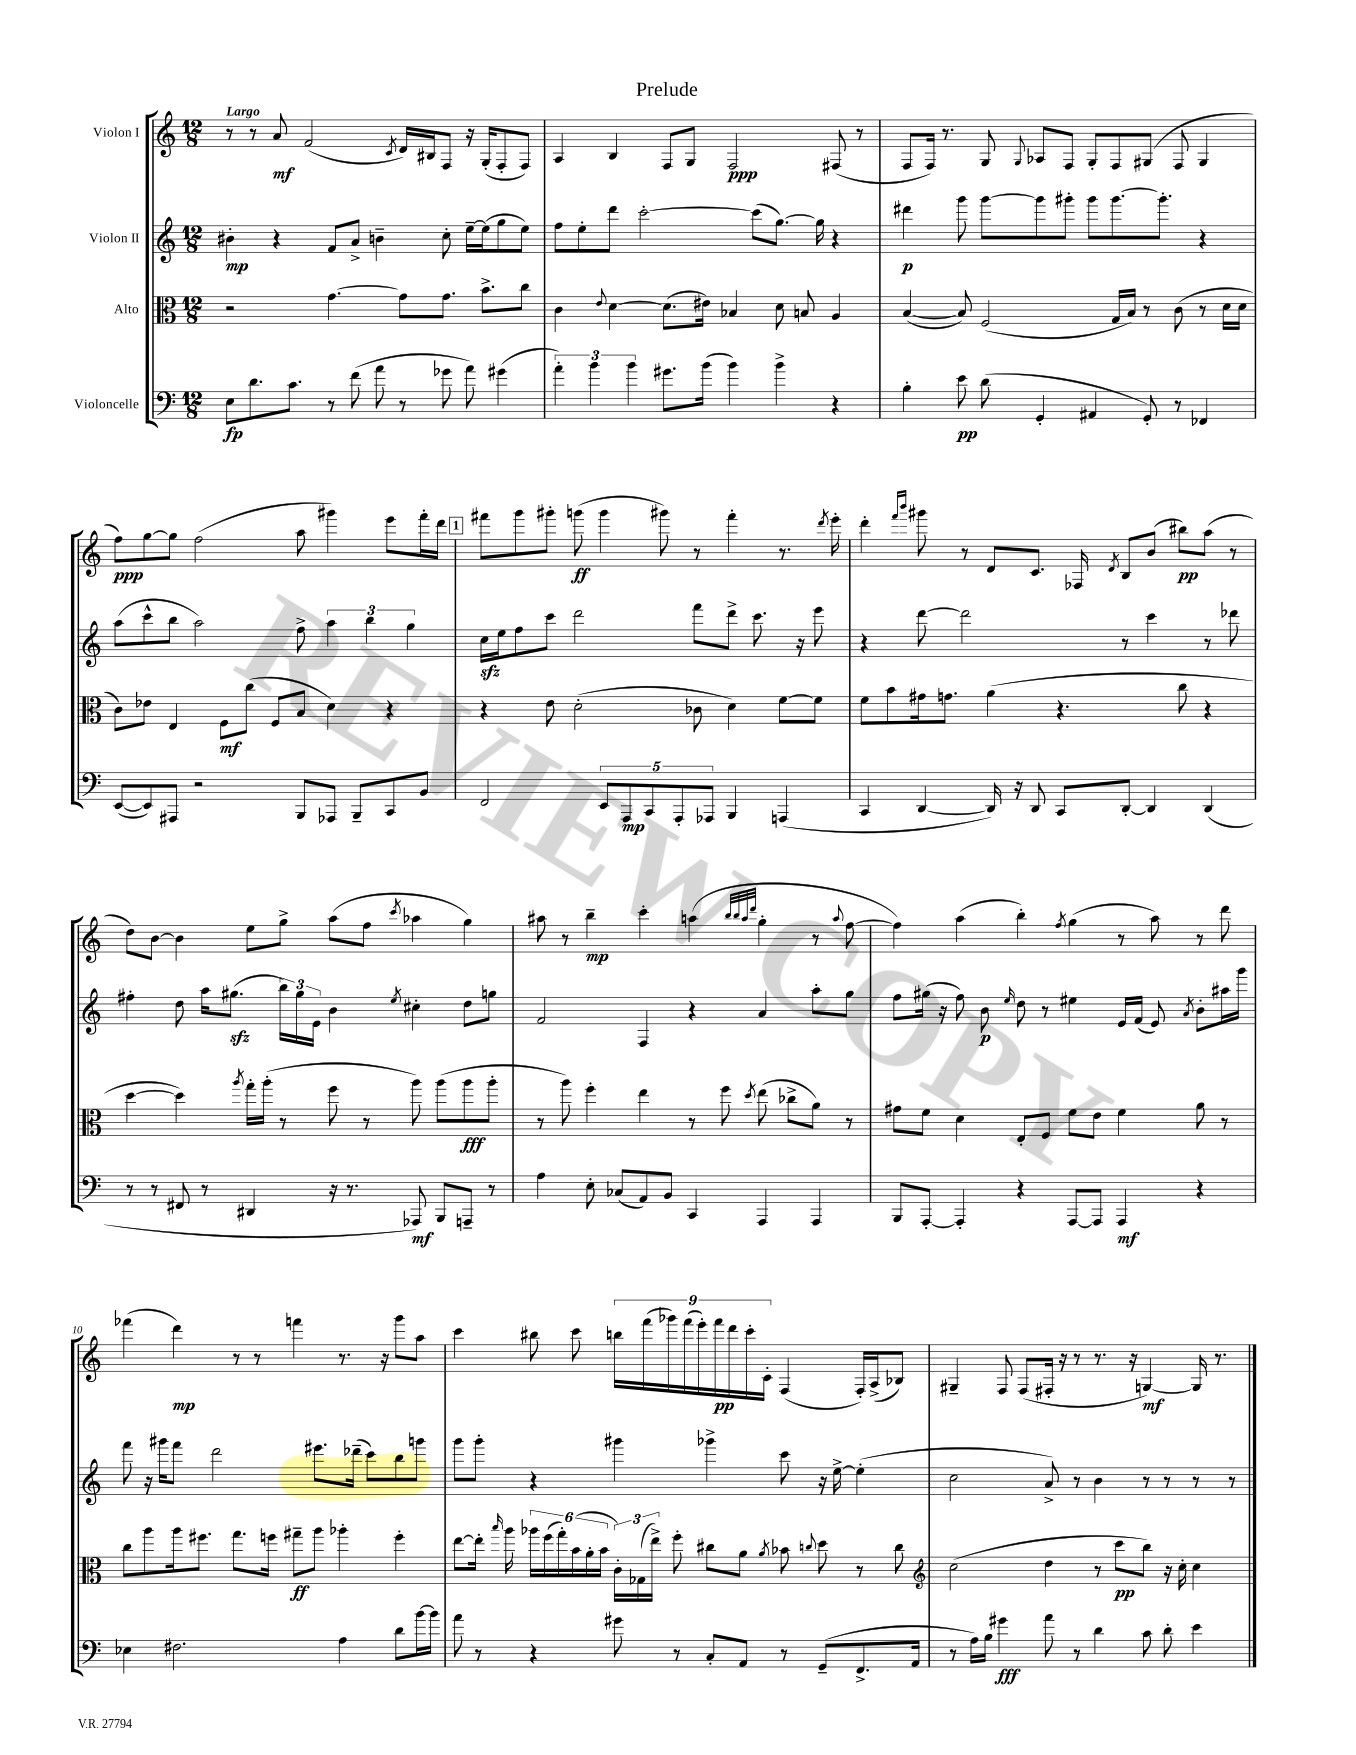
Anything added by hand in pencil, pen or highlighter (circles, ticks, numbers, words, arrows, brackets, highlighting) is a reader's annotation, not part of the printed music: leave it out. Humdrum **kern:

**kern	**dynam	**kern	**dynam	**kern	**dynam	**kern	**dynam
*part4	*part4	*part3	*part3	*part2	*part2	*part1	*part1
*staff4	*staff4	*staff3	*staff3	*staff2	*staff2	*staff1	*staff1
*I"Violoncelle	*	*I"Alto	*	*I"Violon II	*	*I"Violon I	*
*clefF4	*	*clefC3	*	*clefG2	*	*clefG2	*
*k[]	*	*k[]	*	*k[]	*	*k[]	*
*M12/8	*	*M12/8	*	*M12/8	*	*M12/8	*
=1	=1	=1	=1	=1	=1	=1	=1
!	!	!	!	!	!	!LO:TX:a:B:t=Largo	!
8E\L	fp	2r	.	4b#X'\	mp	8r	.
8.d\	.	.	.	.	.	8r	.
.	.	.	.	4r	.	8a/	mf
8.c\J	.	.	.	.	.	.	.
.	.	.	.	.	.	(2f/	.
8r	.	[4.g\	.	8f/L	.	.	.
(8f\	.	.	.	8a^/J	.	.	.
8a\	.	.	.	4bn~\	.	.	.
.	.	.	.	.	.	8qc/	.
8r	.	8g\L]	.	.	.	16d/LL)	.
.	.	.	.	.	.	16B#X/J	.
8g-X\	.	8.g\J	.	8cc'\	.	8F/J	.
8a\)	.	.	.	[16ee~\LL	.	16r	.
.	.	8.b^\L	.	(16ee\J]	.	(16G'/KL	.
(4g#X\	.	.	.	8gg\	.	8F'/	.
.	.	8cc\J	.	8ee\J)	.	8F/J)	.
=2	=2	=2	=2	=2	=2	=2	=2
6a'\)	.	4c\	.	8ff\L	.	4A/	.
.	.	.	.	8ee'\	.	.	.
6b\	.	.	.	.	.	.	.
.	.	8qqe/	.	.	.	.	.
.	.	[4d\	.	8ddd\J	.	4B/	.
6b\	.	.	.	.	.	.	.
.	.	.	.	[2ccc'\	.	.	.
8.g#X\L	.	(8.d\L]	.	.	.	8F/L	.
.	.	.	.	.	.	8G/J	.
(16b\Jk	.	16e#X\Jk)	.	.	.	.	.
4b\)	.	4B-X/	.	.	.	2F/	ppp
.	.	.	.	(8ccc\L]	.	.	.
4b^\	.	8d\	.	[8.gg\J)	.	.	.
.	.	8Bn/	.	.	.	.	.
.	.	.	.	16gg\]	.	.	.
4r	.	4A/	.	4r	.	(8F#X/	.
.	.	.	.	.	.	8r	.
=3	=3	=3	=3	=3	=3	=3	=3
4B'\	.	([4B/	.	4ddd#X\	p	8F/L	.
.	.	.	.	.	.	16F/Jk)	.
.	.	.	.	.	.	8.r	.
8e\	pp	8B/])	.	8ggg\	.	.	.
(8d\	.	(2F/	.	[8ggg\L	.	8G/	.
.	.	.	.	.	.	8qqG/	.
4GG'/	.	.	.	8ggg\]	.	8A-X/L	.
.	.	.	.	8ggg#X'\J	.	8F/J	.
4AA#X/	.	.	.	8ggg#\L	.	8G'/L	.
.	.	16G/LL	.	[8.ggg#\	.	8F/	.
.	.	16B/JJ)	.	.	.	.	.
8GG'/)	.	8r	.	.	.	(8G#X/J	.
.	.	.	.	8.ggg#'\J]	.	.	.
8r	.	(8c\	.	.	.	8F/	.
4FF-X/	.	8r	.	4r	.	4G#/	.
.	.	16d\LL	.	.	.	.	.
.	.	16d\JJ	.	.	.	.	.
!!LO:LB:g=z
=4	=4	=4	=4	=4	=4	=4	=4
([8EE/L	.	8c\L)	.	(8aa\L	.	8ff\L)	ppp
8EE/])	.	8e-X\J	.	8ccc^^\	.	[8gg\	.
8AAA#X/J	.	4E/	.	8bb\J	.	8gg\J]	.
2r	.	.	.	2aa\)	.	(2ff\	.
.	.	8F\L	mf	.	.	.	.
.	.	(8cc\J	.	.	.	.	.
.	.	8F/L	.	.	.	.	.
8BBB/L	.	8B/J	.	8ff^\	.	8aa\	.
8AAA-X/J	.	4d\)	.	6aa\	.	4ggg#X\)	.
8BBB~/L	.	.	.	.	.	.	.
.	.	.	.	6bb\	.	.	.
8CC/	.	4r	.	.	.	8eee\L	.
.	.	.	.	6gg\	.	.	.
8BB/J	.	.	.	.	.	16fff'\L	.
.	.	.	.	.	.	16ddd\JJ	.
!!LO:REH:place=s1:t=1
=5	=5	=5	=5	=5	=5	=5	=5
2FF/	.	4r	.	16cczz\LL	.	8fff#X\L	.
.	.	.	.	16ee\J	.	.	.
.	.	.	.	8ff\	.	8ggg\	.
.	.	8e\	.	8ccc\J	.	8ggg#X'\J	.
.	.	(2d'\	.	2ddd\	.	(8gggn\	ff
10EE/L	.	.	.	.	.	4ggg\	.
10AAA/	mp	.	.	.	.	.	.
10CC/	.	.	.	.	.	.	.
.	.	.	.	.	.	8ggg#X\)	.
10AAA'/	.	.	.	.	.	.	.
.	.	8c-X\	.	8fff\L	.	8r	.
10AAA-X/J	.	.	.	.	.	.	.
4BBB/	.	4d\)	.	8ddd^\J	.	4fff#'\	.
.	.	.	.	8.ccc\	.	.	.
(4AAAn/	.	[8f\L	.	.	.	8.r	.
.	.	.	.	16r	.	.	.
.	.	8f\J]	.	8eee\	.	.	.
.	.	.	.	.	.	8qddd/	.
.	.	.	.	.	.	16eee'\	.
=6	=6	=6	=6	=6	=6	=6	=6
4CC/	.	8f\L	.	4r	.	4ddd'\	.
.	.	8b\	.	.	.	.	.
.	.	.	.	.	.	16qqfff/LL	.
.	.	.	.	.	.	16qqbbb/JJ	.
[4DD/	.	16g#X\k	.	[8ddd\	.	8ggg#X\	.
.	.	8.gn\J	.	.	.	.	.
.	.	.	.	2ddd\]	.	8r	.
16DD/])	.	(4a\	.	.	.	8d/L	.
16r	.	.	.	.	.	.	.
8DD/	.	.	.	.	.	8.c/J	.
8CC/L	.	4.r	.	.	.	.	.
.	.	.	.	.	.	16F-X/	.
.	.	.	.	.	.	8qd/	.
[8DD'/J	.	.	.	8r	.	8B/L	.
4DD/]	.	.	.	4ccc\	.	(8b/J	.
.	.	8cc\	.	.	.	8bb#X\L)	pp
(4DD/	.	4r	.	8r	.	(8aa\J	.
.	.	.	.	8ddd-X\	.	8r	.
!!LO:LB:g=z
=7	=7	=7	=7	=7	=7	=7	=7
8r	.	[4dd\	.	4ff#X'\	.	8dd\L)	.
8r	.	.	.	.	.	[8b\J	.
8FF#X/	.	4dd\])	.	8dd\	.	4b\]	.
8r	.	.	.	16aa\KL	.	.	.
.	.	.	.	(8.gg#Xzz\J	.	.	.
.	.	8qaa/	.	.	.	.	.
4DD#X/	.	16gg'\LL	.	.	.	8ee\L	.
.	.	(16aa'\JJ	.	.	.	.	.
.	.	8r	.	24bb\LL)	.	8gg^\J	.
.	.	.	.	24gg#\	.	.	.
.	.	.	.	24e\JJ	.	.	.
16r	.	8ff\	.	4b\	.	(8aa\L	.
8.r	.	.	.	.	.	.	.
.	.	8r	.	.	.	8ff\J	.
.	.	.	.	8qee/	.	8qccc/	.
8AAA-X/)	mf	8aa\)	.	4cc#X'\	.	4aa-X\	.
8BBB/L	.	(8aa\L	.	.	.	.	.
8AAAn~/J	.	8aa\	fff	8dd\L	.	4gg\)	.
8r	.	8aa'\J	.	8ggn\J	.	.	.
=8	=8	=8	=8	=8	=8	=8	=8
4A\	.	8r	.	2f/	.	8aa#X\	.
.	.	8aa\)	.	.	.	8r	.
8E'\	.	4ff'\	.	.	.	4bb~\	mp
(8C-X/L	.	.	.	.	.	.	.
8AA/)	.	4ee\	.	4F/	.	4ccc'\	.
8BB/J	.	.	.	.	.	.	.
4CC/	.	8r	.	4r	.	(4aan\	.
.	.	8ff\	.	.	.	.	.
.	.	.	.	.	.	32qqbb/LLL	.
.	.	.	.	.	.	32qqbb/	.
.	.	.	.	.	.	32qqaa/	.
.	.	8qdd/	.	.	.	32qqddd/JJJ	.
4AAA/	.	(8ee\	.	4a/	.	4gg'\	.
.	.	8cc-X^\L	.	.	.	.	.
4AAA/	.	8a\J)	.	8aa'\L	.	8r	.
.	.	.	.	.	.	8qqaa/	.
.	.	8r	.	8gg\J	.	[8ff\	.
=9	=9	=9	=9	=9	=9	=9	=9
8BBB/L	.	8g#X\L	.	8ff\L	.	4ff\])	.
[8AAA'/J	.	8f\J	.	(16gg#X\Jk	.	.	.
.	.	.	.	16r	.	.	.
4AAA'/]	.	4d\	.	8ff\)	.	(4aa\	.
.	.	.	.	8b\	p	.	.
.	.	.	.	16qqee/	.	.	.
4r	.	8E'/L	.	8dd\	.	4bb'\)	.
.	.	8F/J	.	8r	.	.	.
.	.	.	.	.	.	8qff/	.
[8AAA/L	.	8f\L	.	4ee#X\	.	(4gg\	.
8AAA/J]	.	8e\J	.	.	.	.	.
4AAA/	mf	4f\	.	16e/LL	.	8r	.
.	.	.	.	(16f/JJ	.	.	.
.	.	.	.	8e/)	.	8aa\)	.
.	.	.	.	8qa/	.	.	.
4r	.	8a\	.	8b'\L	.	8r	.
.	.	8r	.	16aa#X\L	.	8ddd\	.
.	.	.	.	16ggg\JJ	.	.	.
!!LO:LB:g=z
=10	=10	=10	=10	=10	=10	=10	=10
4E-X\	.	8cc\L	.	8fff\	.	(4fff-X\	.
.	.	8aa\	.	16r	.	.	.
.	.	.	.	16ggg#X\KL	.	.	.
2.F#X\	.	16aa\k	.	8fff\J	.	4ddd\)	mp
.	.	8.ff#X\J	.	.	.	.	.
.	.	.	.	2ddd\	.	.	.
.	.	8.gg\L	.	.	.	8r	.
.	.	.	.	.	.	8r	.
.	.	16ffn\Jk	.	.	.	.	.
.	.	8gg#X~\L	ff	.	.	4fffn\	.
.	.	8aa\J	.	8.eee#X\L	.	.	.
4A\	.	4aa-X'\	.	.	.	8.r	.
.	.	.	.	(16ddd-X~\Jk	.	.	.
.	.	.	.	8ccc\L)	.	.	.
.	.	.	.	.	.	16r	.
8d\L	.	4ff'\	.	8bb\	.	8ggg\L	.
[16b\L	.	.	.	8gggn\J	.	8aa\J	.
16b\JJ]	.	.	.	.	.	.	.
=11	=11	=11	=11	=11	=11	=11	=11
8a\	.	[8ee\L	.	8ggg\L	.	4ccc\	.
8r	.	16ee'\Jk]	.	8ggg'\J	.	.	.
.	.	16qqbb/	.	.	.	.	.
.	.	16aa\	.	.	.	.	.
4r	.	24aa-X\LL	.	4r	.	8bb#X\	.
.	.	(24ff\	.	.	.	.	.
.	.	24gg'\)	.	.	.	.	.
.	.	(24b\	.	.	.	8ccc\	.
.	.	24a'\	.	.	.	.	.
.	.	24b\JJ	.	.	.	.	.
8g#X\	.	24c'\LL)	.	4ggg#X\	.	18bbn\LL	.
.	.	(24G-X\	.	.	.	.	.
.	.	.	.	.	.	(18fff\	.
.	.	24ee^\JJ)	.	.	.	.	.
.	.	.	.	.	.	18ggg-X\)	.
8r	.	8ff'\	.	.	.	.	.
.	.	.	.	.	.	(18fff\	.
.	.	.	.	.	.	18eee'\)	.
8C'/L	.	8cc#X\L	.	4ggg-X^\	.	.	.
.	.	.	.	.	.	18fff\	pp
.	.	.	.	.	.	18ddd\	.
8AA/J	.	8a\J	.	.	.	.	.
.	.	.	.	.	.	18ccc'\	.
.	.	.	.	.	.	18c'\JJ	.
.	.	8qa/	.	.	.	.	.
8r	.	8b-X\	.	8ccc\	.	(4F/	.
.	.	8qqccn/	.	.	.	.	.
(8GG~/L	.	8dd\	.	16r	.	.	.
.	.	.	.	[16ee^\	.	.	.
8.FF^/	.	8r	.	(4ee'\]	.	16F'/LL)	.
.	.	.	.	.	.	(16A^/J	.
.	.	8cc\	.	.	.	8B-X/J)	.
16AA/Jk	.	.	.	.	.	.	.
=12	=12	=12	=12	=12	=12	=12	=12
*	*	*clefG2	*	*	*	*	*
8r	.	(2cc\	.	2cc\	.	4G#X~/	.
16A\LL)	.	.	.	.	.	.	.
16B\JJ	.	.	.	.	.	.	.
4g#X\	fff	.	.	.	.	8F/	.
.	.	.	.	.	.	(8F/L	.
8a\	.	4dd\	.	8a^/)	.	16F#X'/Jk	.
.	.	.	.	.	.	16r	.
8r	.	.	.	8r	.	8r	.
4d\	.	8r	.	4b\	.	8.r	.
.	.	8ccc\L	pp	.	.	.	.
.	.	.	.	.	.	16r	.
8c\	.	8bb\J)	.	8r	.	[4Gn/)	mf
8d'\	.	16r	.	8r	.	.	.
.	.	16cc'\	.	.	.	.	.
4e\	.	4cc\	.	8r	.	16G/]	.
.	.	.	.	.	.	8.r	.
.	.	.	.	8r	.	.	.
==	==	==	==	==	==	==	==
*-	*-	*-	*-	*-	*-	*-	*-
